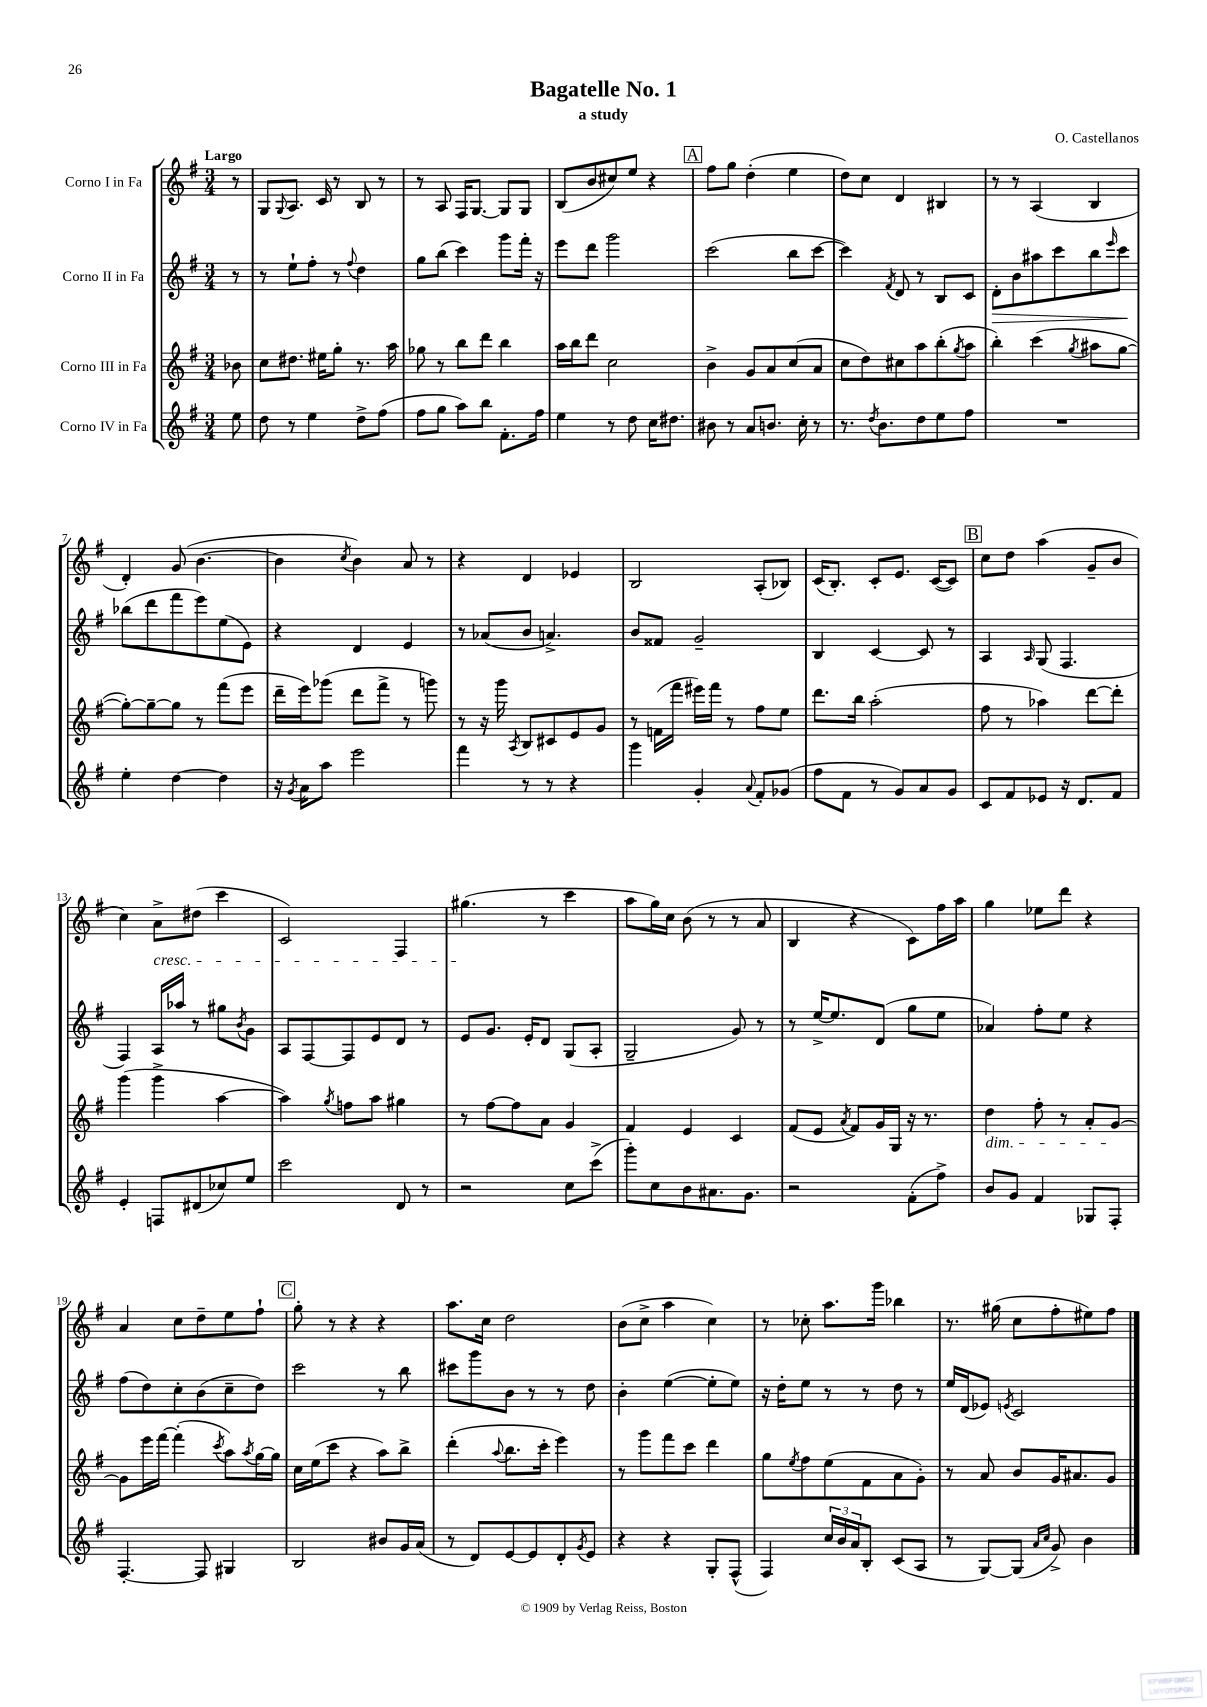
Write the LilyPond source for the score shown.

\header { title = "Bagatelle No. 1" composer = "O. Castellanos" subtitle = "a study" }
<<
\new StaffGroup <<
\new Staff = "s0" \with { instrumentName = "Corno I in Fa" } {
    \clef treble \key g \major \numericTimeSignature \time 3/4 \partial 8 \tempo "Largo"
    r8 |
    g8 \appoggiatura { g8 } a8. c'16 r8 b8 r8 |
    r8 a8 fis16 g8.~ g8 g8 |
    b8( b'8 cis''8) e''8 r4 |
    \mark \markup { \box "A" } fis''8 g''8 d''4-.( e''4 |
    d''8) c''8 d'4 bis4 |
    r8 r8 a4( b4 |
    d'4-.) g'8( b'4.~ |
    b'4 \acciaccatura { c''8 } b'4) a'8 r8 |
    r4 d'4 ees'4 |
    b2 a8-.( bes8) |
    c'16( b8.-.) c'8-. e'8. c'16~( c'8) |
    \mark \markup { \box "B" } c''8 d''8 a''4( g'8-- b'8 |
    c''4) a'8->\cresc dis''8( c'''4 |
    c'2) fis4 |
    gis''4.\!( r8 c'''4 |
    a''8 g''16) c''16 b'8( r8 r8 a'8 |
    b4 r4 c'8) fis''16 a''16 |
    g''4 ees''8 d'''8 r4 |
    a'4 c''8 d''8-- e''8 fis''8-! |
    \mark \markup { \box "C" } g''8-. r8 r4 r4 |
    a''8. c''16 d''2 |
    b'8( c''8-> a''4 c''4) |
    r8 ces''8-. a''8. g'''16 bes''4 |
    r8. gis''16( c''8 fis''8-. eis''8) fis''8 \bar "|." |
}
\new Staff = "s1" \with { instrumentName = "Corno II in Fa" } {
    \clef treble \key g \major \numericTimeSignature \time 3/4 \partial 8
    r8 |
    r8 e''8-! fis''8-. r8 \appoggiatura { fis''8 } d''4 |
    g''8 b''8( c'''4) g'''8 fis'''16-. r16 |
    e'''8 d'''8 g'''2 |
    \mark \markup { \box "A" } c'''2( b''8 c'''8~ |
    c'''4) \acciaccatura { fis'8 } d'8 r8 b8 c'8 |
    d'8-.\> b'8 ais''8 c'''8 b''8 \grace { e'''16 } c'''8\! |
    bes''8( d'''8 fis'''8 e'''8) e''8( e'8) |
    r4 d'4 e'4 |
    r8 aes'8( b'8 a'4.->) |
    b'8 fisis'8 g'2-- |
    b4 c'4~ c'8 r8 |
    \mark \markup { \box "B" } a4 \grace { a16 } g8( fis4. |
    fis4) a16 aes''16 r8 gis''8 \acciaccatura { b'8 } g'8 |
    a8 fis8~ fis8 e'8 d'8 r8 |
    e'8 g'8. e'16-. d'8 g8( a8-. |
    g2-- g'8) r8 |
    r8 e''16~-> e''8. d'8( g''8 e''8 |
    aes'4) fis''8-. e''8 r4 |
    fis''8( d''8) c''8-. b'8( c''8-- d''8) |
    \mark \markup { \box "C" } c'''2 r8 b''8 |
    cis'''8 g'''8 b'8 r8 r8 d''8 |
    b'4-. e''4~( e''8-. e''8) |
    r16 d''16-. e''8 r8 r8 d''8 r8 |
    e''16 d'16( ees'8) \acciaccatura { e'8 } c'2 \bar "|." |
}
\new Staff = "s2" \with { instrumentName = "Corno III in Fa" } {
    \clef treble \key g \major \numericTimeSignature \time 3/4 \partial 8
    bes'8 |
    c''8 dis''8. eis''16 g''8-. r8. a''16 |
    ges''8 r8 b''8 d'''8 b''4 |
    a''16 b''16 d'''8 c''2 |
    \mark \markup { \box "A" } b'4-> g'8 a'8 c''8( a'8 |
    c''8 d''8) cis''8 a''8 b''8-.( \acciaccatura { g''8 } a''8 |
    b''4-.) c'''4( \acciaccatura { g''8 } ais''8 g''8~ |
    g''8~-.) g''8~-- g''8 r8 fis'''8( e'''8 |
    d'''16-- e'''16) ges'''8( d'''8 fis'''8-> r8 g'''8) |
    r8 r16 g'''16 \acciaccatura { a8 } b8 cis'8 e'8 g'8 |
    r8 f'16( fis'''16 eis'''16) fis'''16 r8 fis''8 e''8 |
    d'''8. b''16 a''2-.( |
    \mark \markup { \box "B" } fis''8 r8 aes''4) d'''8~ d'''8-. |
    g'''4( g'''4-> a''4~ |
    a''4) \acciaccatura { g''8 } f''8 a''8 gis''4 |
    r8 fis''8~ fis''8 a'8 g'4 |
    fis'4 e'4 c'4 |
    fis'8( e'8 \acciaccatura { a'8 } fis'8) g'16 g16 r16 r8. |
    d''4\dim fis''8-. r8 a'8-. g'8~\! |
    g'8 e'''16 fis'''16~ fis'''4-.( \acciaccatura { c'''8 } a''8) \acciaccatura { a''8 } g''16~ g''16 |
    \mark \markup { \box "C" } c''16 e''16( c'''8 r4 a''8) b''8-> |
    d'''4-.( \appoggiatura { a''8 } b''8. c'''16-. e'''4) |
    r8 g'''8 fis'''8 c'''8 d'''4 |
    g''8 \acciaccatura { e''8 } fis''8 e''8( fis'8 a'8 g'8-.) |
    r8 a'8 b'8 g'16 ais'8. g'8 \bar "|." |
}
\new Staff = "s3" \with { instrumentName = "Corno IV in Fa" } {
    \clef treble \key g \major \numericTimeSignature \time 3/4 \partial 8
    e''8 |
    d''8 r8 e''4 d''8-> fis''8( |
    fis''8 g''8 a''8) b''8 fis'8.-. fis''16 |
    e''4 r8 d''8 c''16 dis''8. |
    \mark \markup { \box "A" } bis'8 r8 a'8 b'8. c''16-. r8 |
    r8. \acciaccatura { d''8 } b'8. d''8 e''8 fis''8 |
    R2. |
    e''4-. d''4~ d''4 |
    r16 \acciaccatura { g'8 } a'16 a''8 e'''2 |
    fis'''4 r8 r8 r4 |
    g'''4 g'4-. \appoggiatura { a'8 } fis'8-. ges'8( |
    fis''8 fis'8 r8 g'8) a'8 g'8 |
    \mark \markup { \box "B" } c'8 fis'8 ees'8 r16 d'8. fis'8 |
    e'4-. f8 dis'8( ces''8) e''8 |
    c'''2 d'8 r8 |
    r2 c''8 c'''8->( |
    g'''8-.) c''8 b'8 ais'8. g'8. |
    r2 fis'8-.( fis''8->) |
    b'8 g'8 fis'4 ges8 fis8-. |
    fis4.~-. fis8 gis4 |
    \mark \markup { \box "C" } b2 bis'8 g'16 a'16( |
    r8 d'8) e'8~ e'8 d'8-. \acciaccatura { g'8 } e'8 |
    r4 r4 g8-. fis8-^( |
    fis4) \tuplet 3/2 { c''16 b'16 a'16 } b8-. c'8( a8 |
    r8 g8~) g8( \grace { a'16 c''16 } g'8->) b'4 \bar "|." |
}
>>
>>
